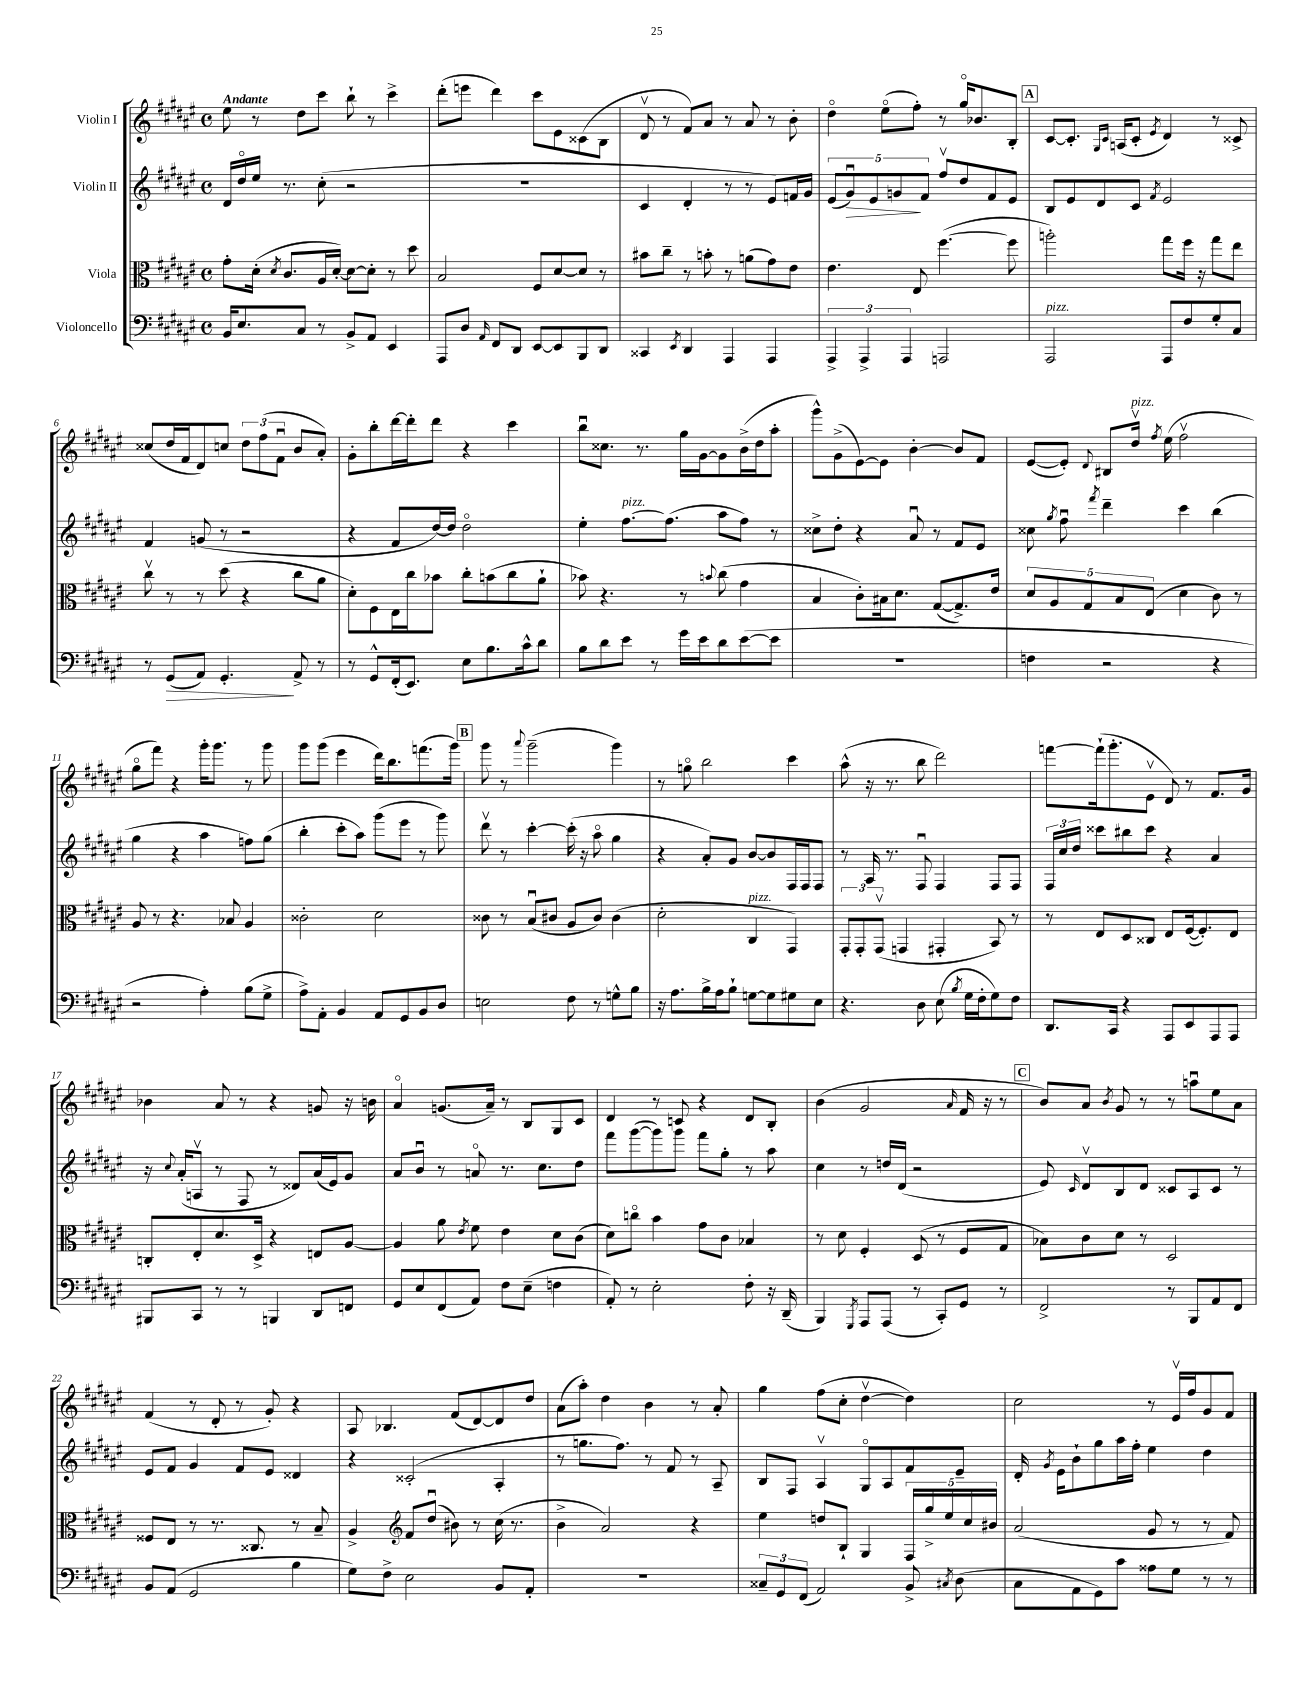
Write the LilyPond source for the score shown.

<<
\new StaffGroup <<
\new Staff = "s0" \with { instrumentName = "Violin I" } {
    \clef treble \key fis \major \defaultTimeSignature \time 4/4 \tempo "Andante"
    \autoBeamOff eis''8 r8 dis''8[ cis'''8] b''8-! r8 cis'''4-> |
    dis'''8[-.( e'''8] dis'''4) cis'''8[ eis'8 cisis'8( b8] |
    dis'8\upbow r8 fis'8[) ais'8] r8 ais'8 r8 b'8-. |
    dis''4\flageolet eis''8[\flageolet( fis''8]-.) r8 gis''16[\flageolet bes'8. b8]-. |
    \mark \markup { \box "A" } cis'8[~ cis'8.]-. \grace { gis16[ cis'16] } a16[( cis'8]-. \acciaccatura { eis'8 } dis'4) r8 cisis'8-> |
    cisis''8[( dis''16 fis'16 dis'8) c''8] \tuplet 3/2 { dis''8[ fis''8( fis'8]\downbow } b'8[ ais'8]-.) |
    gis'8[-. b''8-. dis'''16~ dis'''16-. dis'''8] r4 cis'''4 |
    b''8[\downbow cisis''8.] r8. gis''16[ gis'16~ gis'8 b'16->( dis''16 ais''8]-. |
    gis'''8[-^) gis'8->( eis'8~) eis'8] b'4~-. b'8[ fis'8] |
    eis'8[~( eis'8]-.) \appoggiatura { dis'8 } bis8[ dis''16]\upbow^\markup { \italic "pizz." } \acciaccatura { fis''8 } eis''16( fis''2\upbow |
    gis''8[\flageolet fis'''8]) r4 gis'''16[-. gis'''8.] r8 gis'''8 |
    gis'''8[ gis'''8]( eis'''4 dis'''16[) b''8. f'''8.( gis'''16]) |
    \mark \markup { \box "B" } gis'''8 r8 \appoggiatura { ais'''8 } gis'''2--( gis'''4) |
    r8 g''8\flageolet b''2 cis'''4 |
    ais''8-^( r16 r8. b''8 dis'''2) |
    f'''8[~ f'''16-!( gis'''8.-. eis'8]\upbow dis'8) r8 fis'8.[ gis'16] |
    bes'4 ais'8 r8 r4 g'8 r16 b'16 |
    ais'4\flageolet g'8.[( ais'16]--) r8 b8[ gis8 cis'8] |
    dis'4 r8 c'8 r4 dis'8[ b8]-. |
    b'4( gis'2 \grace { ais'16 } fis'16 r16 r8 |
    \mark \markup { \box "C" } b'8[) ais'8] \acciaccatura { b'8 } gis'8 r8 r8 a''8[\downbow eis''8 ais'8] |
    fis'4( r8 dis'8-. r8 gis'8-.) r4 |
    ais8 bes4. fis'8[( dis'8~) dis'8 dis''8] |
    ais'8[( ais''8]-.) dis''4 b'4 r8 ais'8-. |
    gis''4 fis''8[( cis''8]-. dis''4~\upbow dis''4) |
    cis''2 r8 eis'16[\upbow fis''16 gis'8 fis'8] \bar "|." |
}
\new Staff = "s1" \with { instrumentName = "Violin II" } {
    \clef treble \key fis \major \defaultTimeSignature \time 4/4
    \autoBeamOff dis'16[ dis''16\flageolet eis''16] r8. cis''8-.( r2 |
    R1 |
    cis'4 dis'4-. r8 r8 eis'8[) f'16 gis'16] |
    \tuplet 5/4 { eis'8[( gis'8\downbow\>) eis'8 g'8\! fis'8] } fis''8[\upbow dis''8 fis'8 eis'8] |
    \mark \markup { \box "A" } b8[ eis'8 dis'8 cis'8] \acciaccatura { fis'8 } eis'2 |
    fis'4 g'8( r8 r2 |
    r4 fis'8[ dis''16~) dis''16] dis''2\flageolet |
    eis''4-. fis''8.[~^\markup { \italic "pizz." } fis''8.]( ais''8[ fis''8]) r8 |
    cisis''8[-> dis''8]-. r4 ais'8\downbow r8 fis'8[ eis'8] |
    cisis''8 \acciaccatura { gis''8 } fis''8\downbow \acciaccatura { fis'''8 } dis'''4-- cis'''4 b''4( |
    gis''4 r4 ais''4 f''8[) gis''8]( |
    b''4-. cis'''8[-. ais''8]) gis'''8[( eis'''8] r8 gis'''8) |
    \mark \markup { \box "B" } dis'''8\upbow r8 cis'''4~-. cis'''16-.( r16 ais''8\flageolet gis''4 |
    r4 ais'8[-.) gis'8] b'8[~ b'8 fis16 fis16 fis8] |
    r8 ais16 r8. fis8\downbow fis4 fis8[ fis8] |
    \tuplet 3/2 { fis16[ cis''16 dis''16] } cisis'''8[ bis''8 cisis'''8] r4 ais'4 |
    r16 \appoggiatura { cis''8 } ais'16[-.( a8]\upbow r8 fis8 r8 disis'8[) ais'16( eis'16) gis'8] |
    ais'8[ b'8]\downbow r8 a'8\flageolet r8. cis''8.[ dis''8] |
    fis'''8[ gis'''8~( gis'''8) gis'''8] fis'''8[ gis''8]-. r8 ais''8 |
    cis''4 r8 d''16[ dis'16]( r2 |
    \mark \markup { \box "C" } eis'8) \grace { cis'16 } dis'8[\upbow b8 dis'8] cisis'8[ ais8 cisis'8] r8 |
    eis'8[ fis'8] gis'4 fis'8[ eis'8] disis'4 |
    r4 cisis'2-.( ais4-. |
    r8 g''8.[ fis''8.]) r8 fis'8 r8 ais8-- |
    b8[ fis8] ais4\upbow gis8[\flageolet ais8 fis'8 eis'8]-- |
    dis'16-. \acciaccatura { gis'8 } eis'16[ b'8-! gis''8 ais''16 fis''16]-. eis''4 dis''4 \bar "|." |
}
\new Staff = "s2" \with { instrumentName = "Viola" } {
    \clef alto \key fis \major \defaultTimeSignature \time 4/4
    \autoBeamOff gis'8[-. dis'16]-.( \acciaccatura { dis'8 } cis'8.[ ais16 dis'16]~-.) dis'8[~ dis'8]-. r8 dis''8 |
    b2 fis8[ dis'8~ dis'8] r8 |
    bis'8[ cis''8]-- r8 b'8-. r8 a'8[( gis'8) eis'8] |
    eis'4. eis8 fis''4.~( fis''8 |
    \mark \markup { \box "A" } a''2-.) gis''8[ fis''16] r16 gis''8[ eis''8] |
    cis''8\upbow r8 r8 dis''8( r4 cis''8[ ais'8] |
    dis'8[-.) fis8 eis16 cis''16 bes'8] cis''8[-. b'8( cis''8 ais'8]-! |
    bes'8) r4. r8 \appoggiatura { b'8 } cis''8( gis'4 |
    b4 cis'8[-.) bis16 dis'8.] gis8[~( gis8.->) eis'16] |
    \tuplet 5/4 { dis'8[ ais8 gis8 b8 eis8]( } dis'4 cis'8) r8 |
    ais8 r8 r4. bes8 ais4 |
    cisis'2-. dis'2 |
    \mark \markup { \box "B" } cisis'8 r8 b8[\downbow( cis'8] ais8[ cis'8]) cis'4( |
    dis'2-. cis4^\markup { \italic "pizz." } gis,4) |
    \tuplet 3/2 { gis,8[-. gis,8-. gis,8]\upbow( } g,4 gis,4-. b,8) r8 |
    r8 eis8[ dis8 cisis8] eis8[ fis16~( fis8.-.) eis8] |
    c8[-. eis8-. dis'8. dis16]-> r4 e8[ ais8]~ |
    ais4 ais'8 \acciaccatura { eis'8 } fis'8 eis'4 dis'8[ cis'8]( |
    dis'8[) c''8]\flageolet b'4 gis'8[ cis'8] bes4 |
    r8 dis'8 fis4-. dis8( r8 fis8[ gis8] |
    \mark \markup { \box "C" } bes8[) cis'8 dis'8] r8 dis2 |
    fisis8[ eis8] r8 r8. cisis8. r8 b8-- |
    ais4-> \clef treble fis'8[ dis''8]\downbow( bis'8) r8 cis''16( r8. |
    b'4-> ais'2) r4 |
    eis''4 d''8[ b8]-! gis4 \tuplet 5/4 { fis16[ gis''16-> eis''16 cis''16 bis'16] } |
    ais'2( gis'8 r8 r8 fis'8) \bar "|." |
}
\new Staff = "s3" \with { instrumentName = "Violoncello" } {
    \clef bass \key fis \major \defaultTimeSignature \time 4/4
    \autoBeamOff b,16[ eis8. cis8] r8 b,8[-> ais,8] eis,4 |
    ais,,8[ dis8] \grace { ais,16 } fis,8[ dis,8] eis,8[~ eis,8 b,,8 dis,8] |
    cisis,4 \acciaccatura { eis,8 } dis,4 ais,,4 ais,,4 |
    \tuplet 3/2 { ais,,4-> ais,,4-> ais,,4 } a,,2 |
    \mark \markup { \box "A" } ais,,2^\markup { \italic "pizz." } ais,,8[ fis8 gis8-. cis8] |
    r8 gis,8[\>( ais,8]) gis,4.-.\! ais,8-> r8 |
    r8 gis,8[-^ fis,16-.( eis,8.]) eis8[ b8. cis'16-^ dis'8] |
    b8[ dis'8 eis'8] r8 gis'16[ eis'16 dis'8 eis'8~( eis'8] |
    R1 |
    f4 r2 r4 |
    r2 ais4-.) b8[( gis8]-> |
    ais8[->) ais,8]-. b,4 ais,8[ gis,8 b,8 dis8] |
    \mark \markup { \box "B" } e2 fis8 r8 g8[-^ b8] |
    r16 ais8.[ b16-> ais16 b8]-! g8[~ g8 gis8 eis8] |
    r4. dis8 eis8( \acciaccatura { b8 } gis16[ fis16-. gis8) fis8] |
    dis,8.[ cis,16] r4 ais,,8[ eis,8 ais,,8 ais,,8] |
    bis,,8[ cis,8] r8 r8 b,,4 dis,8[ f,8] |
    gis,8[ eis8 fis,8( ais,8]) fis8[ eis8]--( f4 |
    ais,8-.) r8 eis2-. fis8-. r16 dis,16--( |
    b,,4) \acciaccatura { gis,,8 } ais,,8[ ais,,8]( r8 cis,8[-.) gis,8] r8 |
    \mark \markup { \box "C" } fis,2-> r8 b,,8[ ais,8 fis,8] |
    b,8[ ais,8]( gis,2 b4 |
    gis8[) fis8]-> eis2 b,8[ ais,8]-. |
    R1 |
    \tuplet 3/2 { cisis8[-- gis,8 fis,8]( } ais,2) b,8-> \acciaccatura { cis8 } dis8( |
    cis8[ ais,8 gis,8) cis'8] aisis8[ gis8] r8 r8 \bar "|." |
}
>>
>>
